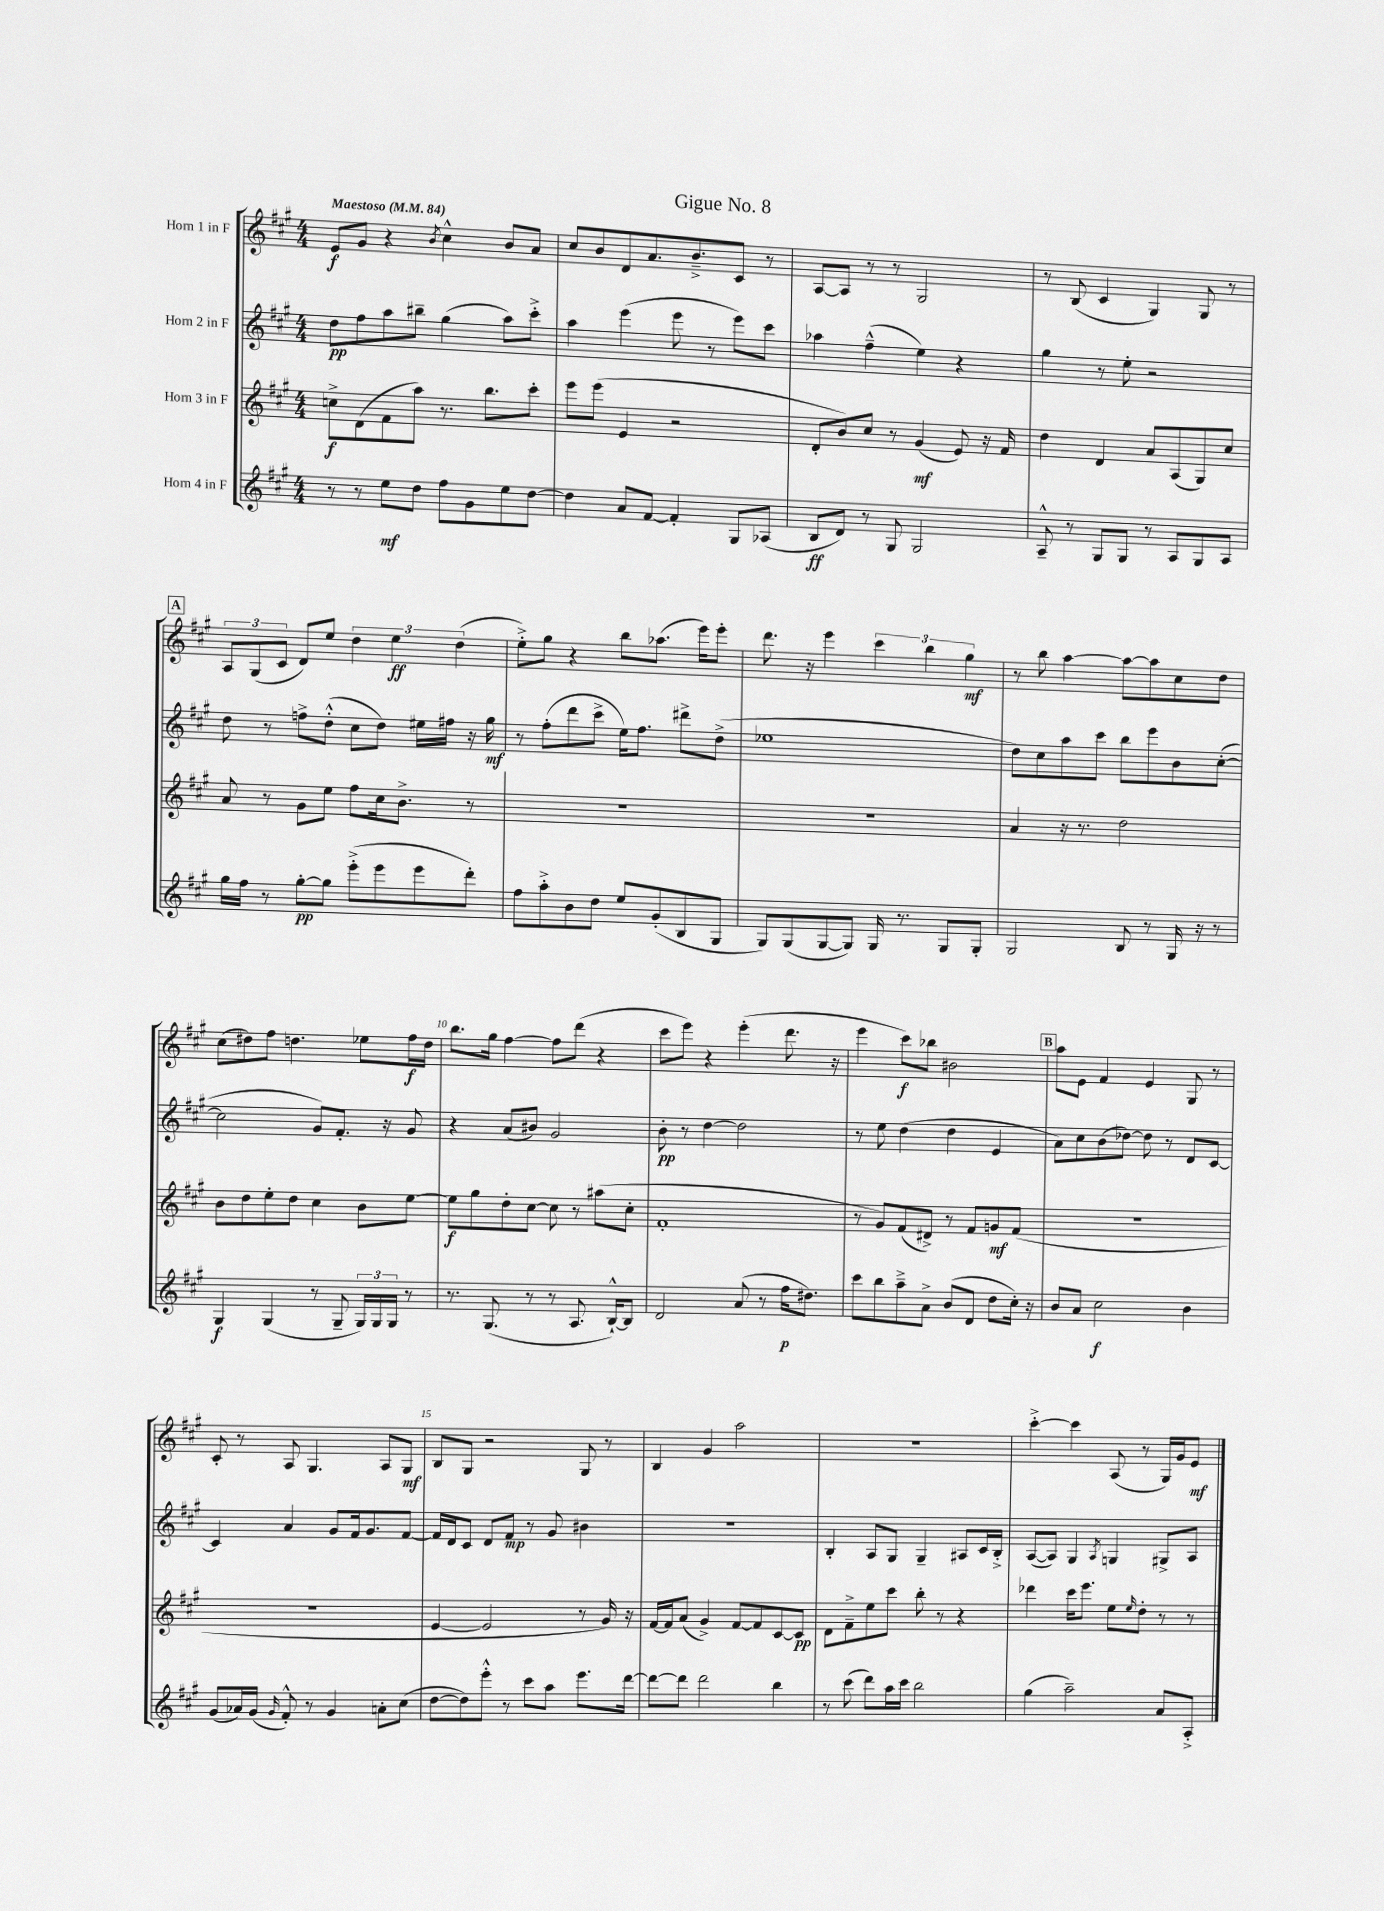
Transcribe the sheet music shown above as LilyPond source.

\header { title = "Gigue No. 8" }
<<
\new StaffGroup <<
\new Staff = "s0" \with { instrumentName = "Horn 1 in F" } {
    \clef treble \key a \major \numericTimeSignature \time 4/4 \tempo "Maestoso" 4 = 84
    e'8\f gis'8 r4 \acciaccatura { b'8 } cis''4-^ b'8 a'8 |
    cis''8 b'8 d'8 a'8. b'8.---> cis'8 r8 |
    a8~ a8 r8 r8 gis2 |
    r8 b8( cis'4 gis4) gis8 r8 |
    \mark \markup { \box "A" } \tuplet 3/2 { a8 gis8( cis'8 } d'8) e''8 \tuplet 3/2 { d''4 e''4\ff d''4( } |
    e''8-.->) gis''8 r4 b''8 aes''8.( e'''16) e'''8-. |
    d'''8. r16 e'''4 \tuplet 3/2 { cis'''4 b''4 gis''4\mf } |
    r8 b''8 a''4~ a''8~ a''8 cis''8 d''8 |
    cis''8( dis''8) fis''8 d''4. ees''8 fis''16\f d''16 |
    b''8. gis''16 fis''4~ fis''8 d'''8( r4 |
    cis'''8 e'''8) r4 e'''4-.( d'''8. r16 |
    e'''4 cis'''8\f) bes''8 bis'2 |
    \mark \markup { \box "B" } a''8 e'8 fis'4 e'4 gis8 r8 |
    cis'8-. r8 a8 gis4. a8 gis8\mf |
    b8 gis8 r2 gis8 r8 |
    b4 gis'4 a''2 |
    R1 |
    cis'''4~-.-> cis'''4 a8( r8 gis16) gis'16 e'8\mf \bar "|." |
}
\new Staff = "s1" \with { instrumentName = "Horn 2 in F" } {
    \clef treble \key a \major \numericTimeSignature \time 4/4
    d''8\pp fis''8 a''8 bis''8-- gis''4( a''8) cis'''8-.-> |
    a''4 e'''4( e'''8 r8 e'''8) cis'''8 |
    aes''4 fis''4---^( e''4) r4 |
    gis''4 r8 e''8-. r2 |
    \mark \markup { \box "A" } d''8 r8 f''8-> d''8-.-^( cis''8 d''8) eis''16 fis''16 r16 gis''16\mf |
    r8 fis''8-.( d'''8 cis'''8-> e''16) fis''8. dis'''8-> d''8->( |
    ees''1 |
    d''8) cis''8 a''8 cis'''8 b''8 e'''8 b'8 cis''8~-.( |
    cis''2 gis'8) fis'8.-. r16 gis'8 |
    r4 a'8( bis'8) gis'2 |
    b'8-.\pp r8 d''4~ d''2 |
    r8 e''8 d''4( d''4 e'4 |
    \mark \markup { \box "B" } a'8) cis''8 b'8( des''8~) des''8 r8 d'8 cis'8~ |
    cis'4 a'4 gis'8 fis'16 gis'8. fis'8~ |
    fis'16 d'16 cis'8 d'8 fis'8\mp r8 gis'8 bis'4 |
    R1 |
    b4-. a8 gis8 gis4-- ais8 cis'16 b16-.-> |
    a8~( a8) gis4 \acciaccatura { a8 } g4 gis8-> a8 \bar "|." |
}
\new Staff = "s2" \with { instrumentName = "Horn 3 in F" } {
    \clef treble \key a \major \numericTimeSignature \time 4/4
    c''8->\f d'8( fis'8 a''8) r8. b''8. cis'''8-. |
    e'''8 e'''8( e'4 r2 |
    d'8-. b'8) cis''8 r8 gis'4\mf( e'8) r16 fis'16 |
    d''4 d'4 a'8 a8( gis8) cis''8 |
    \mark \markup { \box "A" } a'8 r8 gis'8 e''8 fis''8 cis''16 b'8.-> r8 |
    R1 |
    R1 |
    a'4 r16 r8. d''2 |
    b'8 d''8 e''8-. d''8 cis''4 b'8 e''8~ |
    e''8\f gis''8 d''8-. cis''8~ cis''8 r8 ais''8( cis''8-. |
    fis'1-. |
    r8 gis'8) fis'8( dis'8->) r8 fis'8 g'8\mf fis'8( |
    \mark \markup { \box "B" } R1 |
    R1 |
    e'4~ e'2 r8 gis'16) r16 |
    fis'16~ fis'16 a'8( gis'4->) fis'8~ fis'8 cis'8~ cis'8\pp |
    d'8 fis'8---> e''8 cis'''8 b''8-. r8 r4 |
    des'''4 cis'''16 e'''8. e''8 \grace { e''16 } d''8-. r8 r8 \bar "|." |
}
\new Staff = "s3" \with { instrumentName = "Horn 4 in F" } {
    \clef treble \key a \major \numericTimeSignature \time 4/4
    r8 r8 e''8\mf d''8 fis''8 gis'8 e''8 d''8~ |
    d''4 a'8 fis'8~ fis'4-. gis8 aes8( |
    b8\ff d'8) r8 gis8 gis2 |
    a8---^ r8 gis8 gis8 r8 a8 gis8 a8 |
    \mark \markup { \box "A" } gis''16 fis''16 r8 gis''8~-.\pp gis''8 e'''8-.->( e'''8 e'''8 d'''8-.) |
    fis''8 a''8-.-> b'8 d''8 e''8 gis'8-.( b8 gis8 |
    gis8) gis8( gis8~ gis8) gis16 r8. gis8 gis8-. |
    gis2 b8 r8 gis16 r16 r8 |
    gis4\f gis4( r8 gis8-- \tuplet 3/2 { gis16) gis16 gis16 } r8 |
    r8. gis8.( r8 r8 a8. b16~-!-^) b8 |
    d'2 a'8( r8 fis''16\p dis''8.) |
    cis'''8 b''8 a''8---> a'8-> b'8( d'8 d''8 cis''16-.) r16 |
    \mark \markup { \box "B" } b'8 a'8 cis''2\f b'4 |
    gis'8( aes'16) gis'16( \grace { gis'16 } fis'8-.-^) r8 gis'4 a'8-. cis''8( |
    d''8~ d''8) e'''8-.-^ r8 cis'''8 a''8 e'''8. d'''16~ |
    d'''8~ d'''8 d'''2 b''4 |
    r8 cis'''8( d'''8) a''16 cis'''16 b''2 |
    gis''4( a''2--) a'8 a8-.-> \bar "|." |
}
>>
>>
\layout { \context { \Score \override BarNumber.break-visibility = ##(#f #t #t) barNumberVisibility = #(every-nth-bar-number-visible 5) } }
